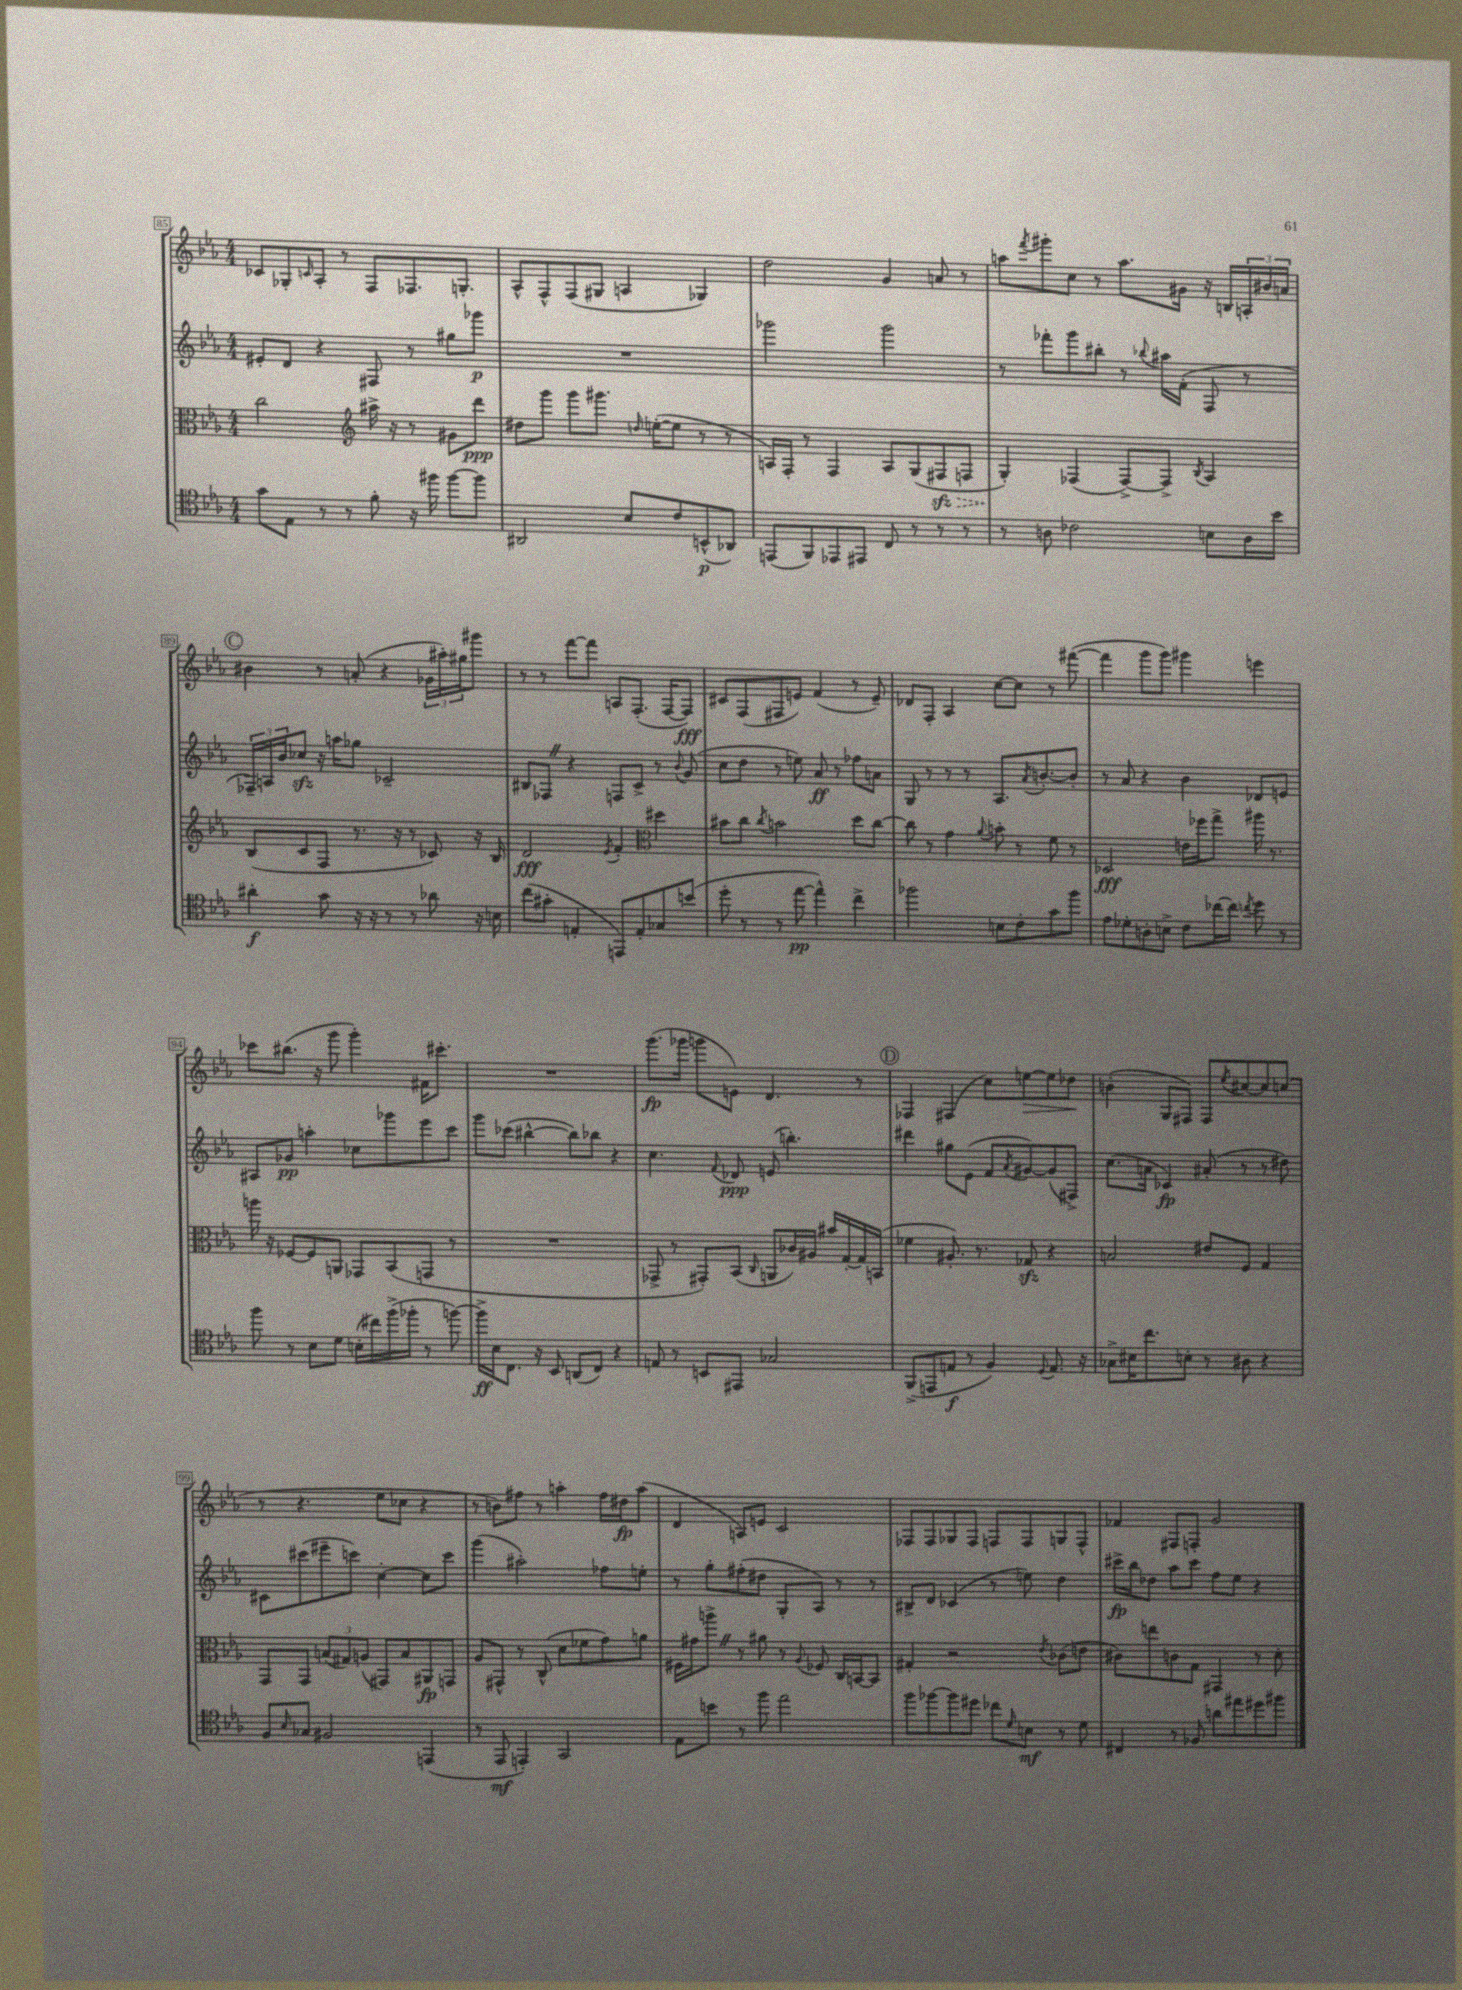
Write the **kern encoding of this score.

**kern	**kern	**kern	**kern
*staff4	*staff3	*staff2	*staff1
*clefC4	*clefC3	*clefG2	*clefG2
*k[b-e-a-]	*k[b-e-a-]	*k[b-e-a-]	*k[b-e-a-]
*M4/4	*M4/4	*M4/4	*M4/4
8g	2cc	8e#'	8c-
8E-	.	8d	8G-'
.	.	.	16qqc
8r	.	4r	8A-'
8r	.	.	8r
*	*clefG2	*	*
8f'	16aa#^	8F#	8F
.	16r	.	.
16r	8r	8r	8.F-
16ff#	.	.	.
[8ff#	8g#	8gg#	.
.	.	.	8.G'
8ff#]	8ddd	8ggg-	.
=	=	=	=
2AA#	8dd#	1r	8A-^^
.	8ggg	.	8F^^
.	8ggg	.	(8F
.	8.ggg#	.	8G#
8B-	.	.	4A
.	16qqdd	.	.
.	([16ee'	.	.
8c	8ee]	.	.
(8BB^^	8r	.	4G-)
8AA-)	8r	.	.
=	=	=	=
(8EE	16A)	2ggg-	2dd
.	16F'	.	.
8FF)	8r	.	.
8EE-	4F	.	.
8EE#	.	.	.
8C	8A	2ggg-	4g
8r	(8G	.	.
8r	8F#	.	8a
8r	8F	.	8r
=	=	=	=
8r	4G')	8r	8aa
.	.	.	8qfff
8A	.	8fff-'	8ggg#'
2c-	(4F-	8ggg	8cc
.	.	8bb#'	8r
.	[8F-^)	8r	8.aa
.	.	8qqbb-	.
.	8F-^]	16aa#	.
.	.	(16f'	16g#
.	8qB-	.	.
8B	4A-	8F	16r
.	.	.	16B
16A	.	8r	24A'
.	.	.	24b#
16b-	.	.	.
.	.	.	24a
=	=	=	=
4a#'	(8B-	24F-~)	4b#
.	.	24A	.
.	.	24b-	.
.	8c	8cc-	.
8g	8F	16r	8r
.	.	16aa	.
16r	8.r	8gg-	(8a'
16r	.	.	.
8r	.	2c-~	4r
.	16r	.	.
8r	8r	.	.
8a-	8c-)	.	24g-
.	.	.	24aa#')
.	.	.	24gg#
16r	16r	.	8ggg#
16B	16B-	.	.
=	=	=	=
(8cc	2d	8B#	8r
8g#'	.	8F-	8r
4E'	.	4r	[8fff
.	.	.	8fff]
.	8qe-	.	.
8EE)	4f'	8F	8A
8E'	.	8c^	(8.F'
*	*clefC3	*	*
8G-	4dd#	8r	.
.	.	.	[16F
.	.	8qqb-	.
(8b	.	(8g	8F])
=	=	=	=
8dd'	8b#	8cc	8c#
8r	8cc	8dd	(8F
.	8qcc	.	.
8r	2b	8r	8F#
[8ee-	.	8ee)	8e)
4ee-^^])	.	8a-	(4f
.	.	8r	.
4cc^	8dd	8ff-	8r
.	[8cc	8a	8e~)
=	=	=	=
2ff-	8cc]	8G	8d-
.	8r	8r	8F'
.	4g	8r	4A-
.	.	8r	.
.	8qqa-	.	.
8B	8b'	8.A-	[8cc
8c'	8r	.	8cc]
.	.	8qa-	.
.	.	[8.b'	.
8g	8f	.	8r
8ff-	8r	8b']	([8fff#
=	=	=	=
8e-	2D-	8r	4fff#]
8d-'	.	8a-	.
8A'	.	4r	8ggg
8B^	.	.	8ggg)
8c	16e	4b-	4ggg#
.	16ff-	.	.
[16cc-	8gg^	.	.
16cc-]	.	.	.
8qcc	.	.	.
8dd	16aa#	8d-	4eee
.	8.r	.	.
8r	.	8e	.
=	=	=	=
8ff	16aa	8A#	8ccc-
.	16r	.	.
8r	[8F-	8g-	(8.bb#
8B-	8F-]	4aa'	.
.	.	.	16r
8d	8AA	.	8ggg
(16B'	8GG-	8cc-	4ggg')
16cc#)	.	.	.
(16ff^	(8BB-	8ggg-	.
16ff-'	.	.	.
8r	8GG	8eee-	16f#
.	.	.	8.ccc#'
[8ff)	8r	8ccc	.
=	=	=	=
16ff^]	1r	8ggg	1r
16B-	.	.	.
8.C	.	(8ccc-	.
.	.	[4bb#^^	.
16r	.	.	.
8BB-	.	.	.
(8AA	.	8bb#])	.
8C)	.	8bb-	.
4r	.	4r	.
=	=	=	=
8E	8GG-^	4.cc	(8.ggg
8r	8r	.	.
.	.	.	16ggg-
8BB	8GG#')	.	8ggg
.	.	8qqf	.
8EE#	(8BB-	8d-	8e)
.	16qqC	.	.
2G-	8AA	(8e	4.d
.	16c-)	4.bb')	.
.	16A#	.	.
.	16b#	.	.
.	[16G'	.	.
.	16G]	.	8r
.	(16BB	.	.
=	=	=	=
(8FF^	4f-	4ddd#	4F-
8EE	.	.	.
8E	8.A#')	8gg#	(4F#
8r	.	(8e-	.
.	8.r	.	.
4F)	.	8f	8cc)
.	.	8qa-	.
.	8G-	[8g#)	[8ee
8qqD	.	.	.
8.E	4r	(8g#]	8ee]
.	.	8F#^)	8dd-
16r	.	.	.
=	=	=	=
8G-^	2B	(8.cc	(4b'
16B#	.	.	.
8.cc	.	16a	.
.	.	4c-)	8G
8B'	.	.	8F#)
8r	8e#	(8a#'	8F#
.	.	.	8qee-
8A#	8F	8r	[8cc#
4r	4G	8r	8cc#]
.	.	8dd#)	(8cc
=	=	=	=
8F	8GG	8c#	8r
16qqB-	.	.	.
8G-	8GG	(8ccc#	4.r
2F#	(12B	8eee#~	.
.	12G#)	.	.
.	.	8ccc)	.
.	(12A	.	.
.	8GG#)	[4cc'	8ee-
.	8B	.	8cc-
(4EE	8AA#	8cc]	4r
.	8GG	8ccc	.
=	=	=	=
8r	8A-	(4ggg	8r
8EE-	8GG#^^	.	8b)
4EE')	8r	2aa#')	8ff#
.	(8C^^	.	8r
2GG	8d	.	4aa'
.	8f-	.	.
.	8g)	8ff-	16ff#
.	.	.	16dd#
.	8a	8ee'	(8aa
=	=	=	=
8E-	16F#	8r	4d
.	16g#	.	.
8b	8aa^	8gg'	.
8r	8r	(8ff#'	8A)
8ff	8a#	8dd#	8e
2ee-	8r	8G'	2c
.	8qqA-	.	.
.	8F-	8A-)	.
.	16C	8r	.
.	[16BB	.	.
.	8BB]	8r	.
=	=	=	=
8ff	4G#'	8B#^	8F-
[8ff-	.	8d	8F-
8ff-]	2r	(4c-	8G-
8dd#	.	.	8F-
8cc-	.	8r	8F
16qqd	.	.	.
8B	.	8ee)	8F
.	8qe-	.	.
8r	(8c-	4dd	8G
8d	8e	.	8F^^
=	=	=	=
4C#	8c#)	16ccc#^	4f-
.	.	16bb-	.
.	8ee	8dd-	.
8r	8c	8aa-	8F#
8F-	8G	8ccc#	8F'
8a	4GG#	8ff	2g
8ee#	.	8ee-	.
8dd#	8r	4r	.
8ff#	8d'	.	.
==	==	==	==
*-	*-	*-	*-
